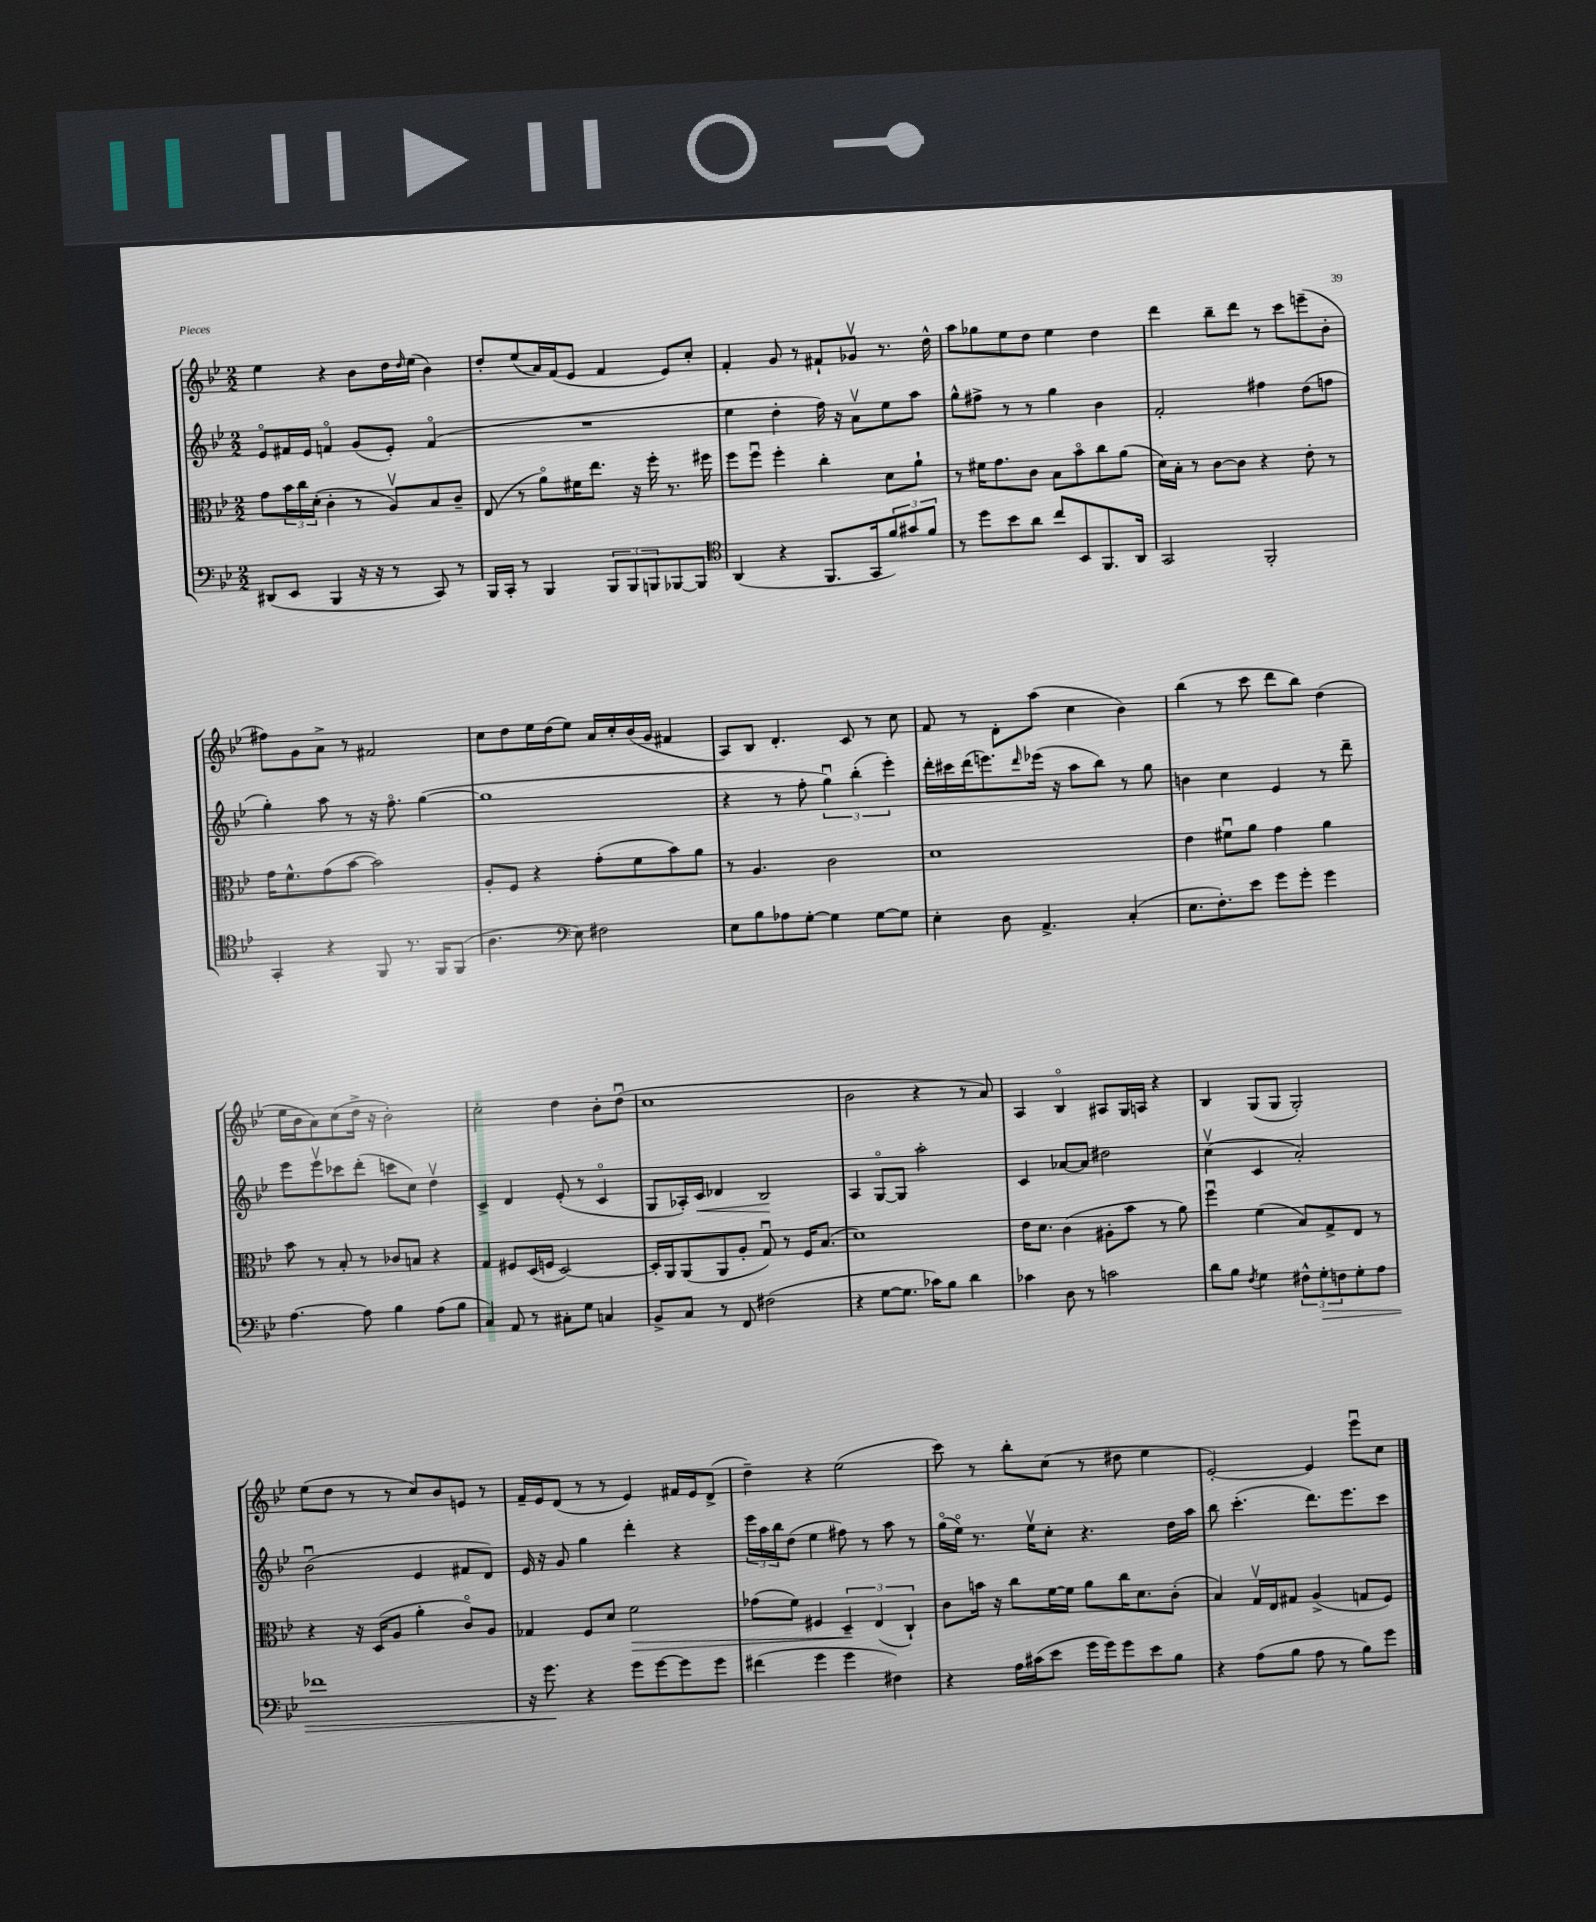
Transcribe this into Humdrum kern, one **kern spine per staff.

**kern	**dynam	**kern	**dynam	**kern	**dynam	**kern
*part4	*part4	*part3	*part3	*part2	*part2	*part1
*staff4	*staff4	*staff3	*staff3	*staff2	*staff2	*staff1
*clefF4	*	*clefC3	*	*clefG2	*	*clefG2
*k[b-e-]	*	*k[b-e-]	*	*k[b-e-]	*	*k[b-e-]
*M2/2	*	*M2/2	*	*M2/2	*	*M2/2
=131	=131	=131	=131	=131	=131	=131
(8DD#X/L	.	8g\L	.	8e-/L	.	4ee-\
8EE-/J	.	24b-\L	.	16f#X/L	.	.
.	.	24cc\	.	.	.	.
.	.	.	.	16e-/JJ	.	.
.	.	(24d'\JJ	.	.	.	.
4BBB-/	.	4c'\	.	4fn/	.	4r
16r	.	8r	.	(8g/L	.	8b-\L
16r	.	.	.	.	.	.
8r	.	8Av/L)	.	8e-'/J)	.	16dd\L
.	.	.	.	.	.	16qqdd/
.	.	.	.	.	.	(16ee-\JJ
8CC/)	.	8B-/	.	(4f/	.	4b-\)
8r	.	8c~/J	.	.	.	.
=132	=132	=132	=132	=132	=132	=132
16BBB-/LL	.	(8E-/	.	1r	.	8dd'/L
16CC'/JJ	.	.	.	.	.	.
8r	.	8r	.	.	.	(8ee-/
4BBB-/	.	8a\L)	.	.	.	16a/L)
.	.	.	.	.	.	(16f/J
.	.	16f#X\K	.	.	.	8e-/J
.	.	8.ee-\J	.	.	.	.
12BBB-/L	.	.	.	.	.	4f/
12BBB-/	.	.	.	.	.	.
.	.	16r	.	.	.	.
12BBBn/	.	.	.	.	.	.
.	.	16ff'\	.	.	.	.
[8BBB-X/	.	8.r	.	.	.	8e-/L)
8BBB-/J]	.	.	.	.	.	8cc'/J
.	.	16ff#X\	.	.	.	.
=133	=133	=133	=133	=133	=133	=133
*clefC4	*	*	*	*	*	*
(4AA/	.	8ff\L	.	4ee-\	.	4f'/
.	.	8ffu\J	.	.	.	.
4r	.	4ff'\	.	4dd'\	.	8g/
.	.	.	.	.	.	8r
8.FF/L	.	4cc'\	.	16ff\)	.	8f#X`/L
.	.	.	.	16r	.	.
.	.	.	.	8av\L	.	8g-Xv/J
16GG/k	.	.	.	.	.	.
12f/)	.	8d\L	.	8ee-\	.	8.r
12g#X/	.	.	.	.	.	.
.	.	8a`\J	.	8aa\J	.	.
12f/J	.	.	.	.	.	.
.	.	.	.	.	.	16dd^^\
=134	=134	=134	=134	=134	=134	=134
8r	.	8r	.	8gg^^\L	.	8aa\L
8dd\L	.	16f#X\KL	.	8ff#X^\J	.	8gg-X\
.	.	8.g\	.	.	.	.
8b-\	.	.	.	8r	.	8ee-\
8a\J	.	8c\J	.	8r	.	8dd\J
8cc/L	.	8B-\L	.	4gg\	.	4ee-\
8BB-/	.	8b-\	.	.	.	.
8.FF/	.	8cc\	.	4b-\	.	4dd\
.	.	(8a\J	.	.	.	.
16AA/Jk	.	.	.	.	.	.
=135	=135	=135	=135	=135	=135	=135
2GG/	.	16d\LL)	.	2f'/	.	4ddd\
.	.	16B-'\JJ	.	.	.	.
.	.	8r	.	.	.	.
.	.	[8c\L	.	.	.	8bb-~\L
.	.	8c\J]	.	.	.	8ddd\J
2FF'/	.	4r	.	4ff#X\	.	8r
.	.	.	.	.	.	8ccc\L
.	.	8e-'\	.	(8dd\L	.	(8eeen~\
.	.	8r	.	8ffn\J	.	8b-'\J
!!LO:LB:g=z
=136	=136	=136	=136	=136	=136	=136
4GG'/	.	16g\KL	.	4gg'\)	.	8ff#X\L)
.	.	8.f^^\	.	.	.	.
.	.	.	.	.	.	8g\
4r	.	(8g\	.	8aa\	.	8a^\J
.	.	[8b-\J	.	8r	.	8r
8FF/	.	2b-\])	.	16r	.	2f#X/
.	.	.	.	8.ff\	.	.
8.r	.	.	.	.	.	.
.	.	.	.	([4gg\	.	.
16FF/KL	.	.	.	.	.	.
(8FF/J	.	.	.	.	.	.
=137	=137	=137	=137	=137	=137	=137
4.A\	.	8A'/L	.	1gg]	.	8cc\L
.	.	8F/J	.	.	.	8dd\
.	.	4r	.	.	.	16ee-\L
.	.	.	.	.	.	(16dd\J
*clefF4	*	*	*	*	*	*
8E-\)	.	.	.	.	.	8ee-\J)
2F#X\	.	(8g'\L	.	.	.	16a/LL
.	.	.	.	.	.	16cc'/
.	.	8f\	.	.	.	(16b-/
.	.	.	.	.	.	16g/JJ
.	.	8b-\)	.	.	.	4f#X/
.	.	8a\J	.	.	.	.
=138	=138	=138	=138	=138	=138	=138
8E-\L	.	8r	.	4r	.	8A/L)
8B-\	.	4.A/	.	.	.	8B-/J
8A-X\	.	.	.	8r	.	4.d'/
[8G'\J	.	.	.	8ff'\	.	.
4G\]	.	2c\	.	6ggu\)	.	.
.	.	.	.	.	.	8c/
.	.	.	.	(6bb-'\	.	.
[8G\L	.	.	.	.	.	8r
.	.	.	.	6eee-'\)	.	.
8G\J]	.	.	.	.	.	8cc\
=139	=139	=139	=139	=139	=139	=139
4E-'\	.	1d	.	16ddd'\LL	.	8f/
.	.	.	.	16ccc#X\	.	.
.	.	.	.	(16ddd\J	.	8r
.	.	.	.	8.eeen\)	.	.
8D\	.	.	.	.	.	8d'\L
.	.	.	.	16qqddd/	.	.
4.AA^/	.	.	.	(16eee-X\Jk	.	(8aa\J
.	.	.	.	16r	.	.
.	.	.	.	8aa\L	.	4cc\
.	.	.	.	8bb-\J)	.	.
(4C'/	.	.	.	8r	.	4b-\)
.	.	.	.	8gg\	.	.
=140	=140	=140	=140	=140	=140	=140
8.E-\L	.	4e-\	.	4bn\	.	(4bb-\
8.F'\)	.	.	.	.	.	.
.	.	8f#Xu\L	.	4cc\	.	8r
8e-\J	.	8a\J	.	.	.	8ccc\
8g\L	.	4g\	.	4e-/	.	8ddd\L
8g'\J	.	.	.	.	.	8bb-\J)
4g\	.	4a\	.	8r	.	(4dd\
.	.	.	.	8ddd~\	.	.
!!LO:LB:g=z
=141	=141	=141	=141	=141	=141	=141
[4.A\	.	8b-\	.	8eee-\L	.	16ee-\LL
.	.	.	.	.	.	16b-\J
.	.	8r	.	8eee-v\	.	8a\)
.	.	8B-'/	.	8ccc-X\	.	(8cc\
8A\]	.	8r	.	(8ddd'\J	.	16dd^\Jk
.	.	.	.	.	.	16r
4B-\	.	8c-X/L	.	8cccn\L	.	2b-'\)
.	.	8Bn/J	.	8cc\J)	.	.
(8A\L	.	4r	.	4ddv\	.	.
8B-\J	.	.	.	.	.	.
=142	=142	=142	=142	=142	=142	=142
4C/)	.	4G/	.	4c^/	.	2cc'\
8AA/	.	8F#X/L	.	4d/	.	.
8r	.	(16D/L	.	.	.	.
.	.	16Fn/JJ	.	.	.	.
8C#X'\L	.	[2D/)	.	(8e-'/	.	4dd\
8G\J	.	.	.	8r	.	.
4Cn/	.	.	.	4c/	.	8b-'\L
.	.	.	.	.	.	(8ddu\J
=143	=143	=143	=143	=143	=143	=143
8BB-^/L	.	16D'/LL]	.	8G/L	.	1cc
.	.	16AA/J	.	.	.	.
8C/J	.	(8AA/	.	16A-X'/L)	.	.
!	!	!	!	!	!LO:HP:b	!
.	.	.	.	16c/JJ	<	.
8r	.	8AA/	.	4d-X/	.	.
8FF/	.	8A'/J	.	.	.	.
(2F#X\	.	8Gu/)	.	2B-/	.	.
.	.	8r	.	.	.	.
.	.	16F/KL	.	.	.	.
.	.	(8.B-/J	.	.	.	.
.	.	.	.	.	[	.
=144	=144	=144	=144	=144	=144	=144
4r	.	1d)	.	4A/	.	2b-\
[8G\L	.	.	.	[8G/L	.	.
8.G\J]	.	.	.	8G/J]	.	.
.	.	.	.	2aa'\	.	4r
16c-X\KL)	.	.	.	.	.	.
8B-\J	.	.	.	.	.	.
4d\	.	.	.	.	.	8r
.	.	.	.	.	.	8a/)
=145	=145	=145	=145	=145	=145	=145
4c-X\	.	16e-\KL	.	4c/	.	4A/
.	.	8.d\J	.	.	.	.
8D\	.	(4c\	.	[8a-X/L	.	4B-/
8r	.	.	.	8a-/J]	.	.
2cn\	.	8A#X'\L	.	2dd#X\	.	8A#X/L
.	.	8b-\J	.	.	.	16G/L
.	.	.	.	.	.	16An/JJ
.	.	8r	.	.	.	4r
.	.	8a\)	.	.	.	.
=146	=146	=146	=146	=146	=146	=146
8d\L	.	4ffu\	.	(4ccv\	.	4B-/
8B-\J	.	.	.	.	.	.
8qF/	.	.	.	.	.	.
4G\	.	(4f\	.	4c/	.	(8G/L
.	.	.	.	.	.	8G/J
12F#X^^\L	.	8B-/L)	.	2a'/)	.	2G'/)
!	!LO:HP:b	!	!	!	!	!
12G'\	>	.	.	.	.	.
.	.	8G^/	.	.	.	.
12Fn\	.	.	.	.	.	.
8G'\	.	8E-/J	.	.	.	.
8A\J	.	8r	.	.	.	.
!!LO:LB:g=z
=147	=147	=147	=147	=147	=147	=147
1f-X	.	4r	.	(2b-u\	.	(8ee-\L
.	.	.	.	.	.	8dd\J
.	.	16r	.	.	.	8r
.	.	(16D/KL	.	.	.	.
.	.	8A/J	.	.	.	8r
.	.	4a'\	.	4e-/	.	8cc/L)
.	.	.	.	.	.	8b-/
.	.	8c/L)	.	8f#X/L	.	8en/J
.	.	8A/J	.	8d/J)	.	8r
=148	=148	=148	=148	=148	=148	=148
16r	.	4G-X/	.	16e-/	.	16f~/LL
8.g\	.	.	.	16r	.	16e-/J
.	.	.	.	8g/	.	(8d/J
4r	]	8F/L	.	4gg\	.	8r
.	.	8d/J	.	.	.	8r
!	!	!	!LO:HP:b	!	!	!
8g\L	.	2f\	>	4ddd'\	.	4e-/)
[8g\	.	.	.	.	.	.
8g\]	.	.	.	4r	.	16f#X/LL
.	.	.	.	.	.	16e-/J
8g\J	.	.	.	.	.	(8d^/J
=149	=149	=149	=149	=149	=149	=149
(4f#X\	.	(8g-X\L	.	24eee-\LL	.	4dd~\)
.	.	.	.	24aa\	.	.
.	.	.	.	24bb-\J	.	.
.	.	8f\J)	.	(8dd\J	.	.
4g\	.	4F#X/	.	4ee-\	.	4r
4g\	.	6D~/	.	8ff#X\)	.	(2ee-\
.	.	.	.	8r	.	.
.	.	(6E-/	]	.	.	.
4F#X\)	.	.	.	8aa\	.	.
.	.	6C`/)	.	.	.	.
.	.	.	.	8r	.	.
=150	=150	=150	=150	=150	=150	=150
4r	.	8c\L	.	(16gg\LL	.	8ccc\)
.	.	.	.	16ee-\JJ)	.	.
.	.	16bn\Jk	.	8.r	.	8r
.	.	16r	.	.	.	.
16A\LL	.	8cc\L	.	.	.	8bb-'\L
(16c#X\J	.	.	.	16ee-v\KL	.	.
8e-\J	.	[16f\L	.	8cc'\J	.	(8cc\J
.	.	16f\JJ]	.	.	.	.
16g\LL	.	8a\L	.	4.r	.	8r
16g\J)	.	.	.	.	.	.
8g\	.	16cc\K	.	.	.	8dd#X\
.	.	8.d\	.	.	.	.
8e-\	.	.	.	.	.	4ee-\
8B-\J	.	(8c'\J	.	16dd\LL	.	.
.	.	.	.	16aa\JJ	.	.
=151	=151	=151	=151	=151	=151	=151
4r	.	4B-/)	.	8bb-\	.	[2e-'/)
.	.	.	.	(4.ccc'\	.	.
(8A\L	.	16Gv/LL	.	.	.	.
.	.	16E-/J	.	.	.	.
8B-\J	.	8G#X/J	.	.	.	.
8A\	.	(4A^/	.	8.ddd\L)	.	4e-/]
8r	.	.	.	.	.	.
.	.	.	.	8.eee-\	.	.
8B-\L)	.	8Gn/L	.	.	.	8eee-u\L
8g\J	.	8F/J)	.	8ccc\J	.	8cc\J
==	==	==	==	==	==	==
*-	*-	*-	*-	*-	*-	*-
